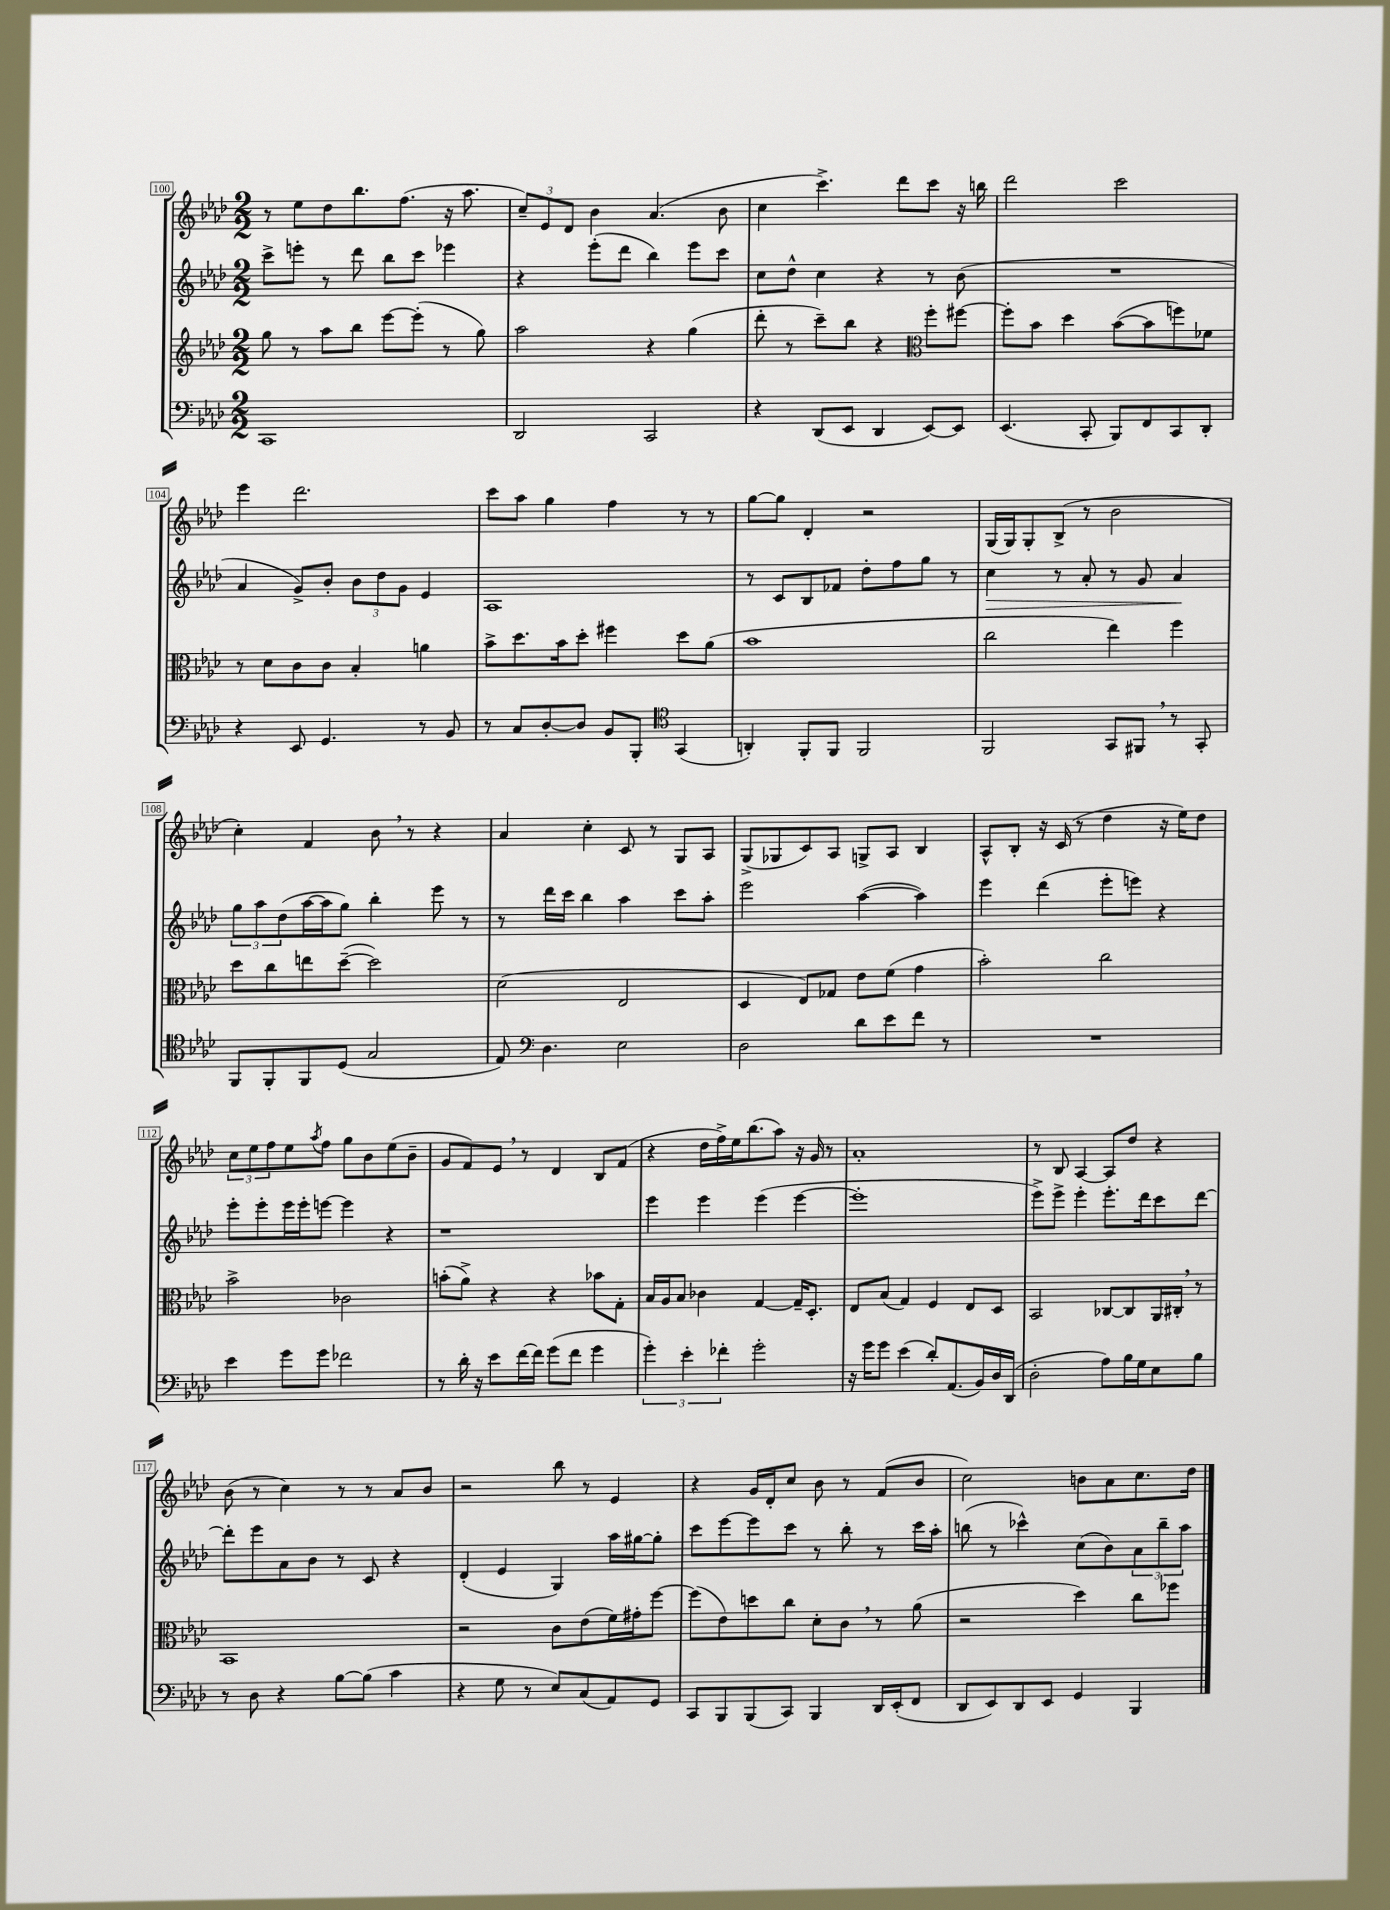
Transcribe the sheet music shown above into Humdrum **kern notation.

**kern	**kern	**kern	**kern
*staff4	*staff3	*staff2	*staff1
*clefF4	*clefG2	*clefG2	*clefG2
*k[b-e-a-d-]	*k[b-e-a-d-]	*k[b-e-a-d-]	*k[b-e-a-d-]
*M2/2	*M2/2	*M2/2	*M2/2
1CC	8gg\	8ccc^\L	8r
.	8r	8eee'\J	8ee-\L
.	8aa-\L	8r	8dd-\
.	8bb-\J	8ddd-\	8.bb-\
.	[8eee-\L	8bb-\L	.
.	.	.	(8.ff\J
.	(8eee-'\]J	8ccc\J	.
.	8r	4eee-\	16r
.	.	.	8.aa-\
.	8gg\)	.	.
=	=	=	=
2DD-/	2aa-\	4r	12cc~/L)
.	.	.	12e-/
.	.	.	12d-/J
.	.	(8eee-'\L	4b-\
.	.	8ddd-\J	.
2CC/	4r	4bb-\)	(4.a-/
.	(4gg\	8eee-\L	.
.	.	8ccc\J	8b-\
=	=	=	=
4r	8ddd-'\	8cc\L	4cc\
.	8r	8dd-^^\J	.
(8DD-/L	8ccc~\L)	4cc\	4.ccc^\)
8EE-/J	8bb-\J	.	.
4DD-/	4r	4r	.
.	.	.	8ddd-\L
*	*clefC3	*	*
[8EE-/L)	8ff'\L	8r	8ccc\J
8EE-/]J	[8ff#\J	(8b-\	16r
.	.	.	16bb\
=	=	=	=
(4.EE-/	8ff#'\]L	1r	2ddd-\
.	8b-\J	.	.
.	4dd-\	.	.
8CC'/	.	.	.
8BBB-/L)	([8b-\L	.	2ccc\
8FF/	8b-\]	.	.
8CC/	8ff\)	.	.
8DD-'/J	8f-\J	.	.
=	=	=	=
4r	8r	4a-/	4eee-\
.	8d-\L	.	.
8EE-/	8c\	8g^/L)	2.ddd-\
4.GG/	8c\J	8b-'/J	.
.	4B-'/	12b-\L	.
.	.	12dd-\	.
.	.	12g\J	.
8r	4a\	4e-/	.
8BB-/	.	.	.
=	=	=	=
8r	8b-^\L	1A-	8ccc\L
8C/L	8.dd-\	.	8aa-\J
[8D-'/	.	.	4gg\
.	16b-\k	.	.
8D-/]J	8dd-'\J	.	.
8BB-/L	4ff#\	.	4ff\
8BBB-'/J	.	.	.
*clefC4	*	*	*
(4GG/	8dd-\L	.	8r
.	(8a-\J	.	8r
=	=	=	=
4AA'/)	1b-	8r	[8gg\L
.	.	8c/L	8gg\]J
8FF'/L	.	8B-/	4d-'/
8FF/J	.	8f-/J	.
2FF/	.	8dd-'\L	2r
.	.	8ff\	.
.	.	8gg\J	.
.	.	8r	.
=	=	=	=
2FF/	2cc\	4cc\	(16G/LL
.	.	.	16G/J)
.	.	.	8G'/
.	.	8r	(8B-^/J
.	.	8a-'/	8r
8GG/L	4ee-\)	8r	2b-\
8FF#/J	.	8g/	.
8r	4ff\	4a-/	.
8GG'/	.	.	.
=	=	=	=
8FF/L	8dd-\L	12gg\L	4cc'\)
.	.	12aa-\	.
8FF'/	8cc\	.	.
.	.	(12dd-\	.
8FF/	8ee\	[16aa-\L	4f/
.	.	16aa-\]J	.
(8D-/J	([8dd-~\J	8gg\J)	.
2G/	2dd-\])	4bb-'\	8b-\
.	.	.	8r
.	.	8eee-\	4r
.	.	8r	.
=	=	=	=
8E-/)	(2d-\	8r	4a-/
*clefF4	*	*	*
4.D-\	.	16ddd-\LL	.
.	.	16ccc\JJ	.
.	.	4bb-\	4cc'\
2E-\	2E-/	4aa-\	8c/
.	.	.	8r
.	.	8ccc\L	8G/L
.	.	8aa-'\J	8A-/J
=	=	=	=
2D-\	4D-/	2eee-\	(8G^/L
.	.	.	8G-/
.	8E-/L)	.	8c/)
.	8G-/J	.	8A-/J
8d-\L	8e-\L	([4aa-\	8G^/L
8e-\	(8f\J	.	8A-/J
8f\J	4g\	4aa-\])	4B-/
8r	.	.	.
=	=	=	=
1r	2b-'\)	4eee-\	8A-^^/L
.	.	.	8B-'/J
.	.	(4ddd-\	16r
.	.	.	(16c/
.	.	.	8r
.	2cc\	8eee-'\L	4dd-\
.	.	8eee\J)	.
.	.	4r	16r
.	.	.	16ee-\LK)
.	.	.	8dd-\J
=	=	=	=
4e-\	2b-^\	8eee-'\L	12cc\L
.	.	.	12ee-\
.	.	8eee-'\	.
.	.	.	12ff\
8g\L	.	16eee-\L	8ee-\
.	.	16eee-'\J	.
.	.	.	8qaa-/
8g\J	.	[8eee\J	8ff\J
2f-\	2c-\	4eee\]	8gg\L
.	.	.	8b-\
.	.	4r	(8ee-\
.	.	.	8b-~\J
=	=	=	=
8r	(8b'\L	1r	8g/L
16d-'\	8a-^\J)	.	8f/)
16r	.	.	.
8e-\L	4r	.	8e-/J
[16f\L	.	.	8r
16f\]JJ	.	.	.
(8g\L	4r	.	4d-/
8f\J	.	.	.
4g\	8b-\L	.	8B-/L
.	8G'\J	.	(8f/J
=	=	=	=
6g'\)	16B-/LL	4eee-\	4r
.	16A-/J	.	.
.	8B-/J	.	.
6e-'\	.	.	.
.	4c-\	4eee-\	16dd-\LL
.	.	.	16ff^\)
6f-'\	.	.	.
.	.	.	16ee-\J
.	.	.	(8.bb-\
2g'\	[4G/	(4eee-\	.
.	.	.	8aa-\J)
.	16G~/]LK	[4eee-\	16r
.	8.D-'/J	.	16g/
.	.	.	8r
=	=	=	=
16r	8E-/L	1eee-']	1a-'
16g\LK	.	.	.
8g\J	(8B-/J	.	.
(4e-\	4G/)	.	.
8d-'/L)	4F/	.	.
(8.AA-/	.	.	.
.	8E-/L	.	.
16BB-/L)	.	.	.
16D-/	8D-/J	.	.
(16DD-/JJ	.	.	.
=	=	=	=
2D-'\	2BB-/	8eee-^\L)	8r
.	.	8eee-^\J	8B-/
.	.	4eee-'\	[4A-/
8A-\L)	[8C-/L	8.eee-'\L	8A-/]L
16B-\L	8C-/]	.	8dd-/J
16G\J	.	16ddd-\k	.
8E-\	16AA-/L	8ccc\	4r
.	16C#'/JJ	.	.
8B-\J	8r	[8ddd-\J	.
=	=	=	=
8r	1BB-	8ddd-'\]L	(8b-\
8D-\	.	8eee-\	8r
4r	.	8a-\	4cc\)
.	.	8b-\J	.
[8B-\L	.	8r	8r
(8B-\]J	.	8c/	8r
4c\	.	4r	8a-/L
.	.	.	8b-/J
=	=	=	=
4r	2r	(4d-'/	2r
8G\	.	4e-/	.
8r	.	.	.
8E-/L)	8c\L	4G/)	8bb-\
(8C/	(8e-\	.	8r
8AA-/)	16f\L)	16aa-\LL	4e-/
.	16g#'\J	[16gg#\J	.
8GG/J	[8ff\J	8gg#'\]J	.
=	=	=	=
8CC/L	(8ff\]L	8ccc\L	4r
8BBB-/	8e-\)	[8eee-\	.
(8BBB-/	8dd\	8eee-\]	16g/LL
.	.	.	16d-'/J
8CC/J)	8cc\J	8ccc\J	8cc/J
4BBB-/	8d-'\L	8r	8b-\
.	8c\J	8bb-'\	8r
16DD-/LL	8r	8r	(8f/L
(16EE-'/J	.	.	.
8FF/J	(8a-\	16ccc\LL	8b-/J
.	.	16aa-'\JJ	.
=	=	=	=
8DD-/L	2r	(8bb\	2cc\)
8EE-/)	.	8r	.
8DD-/	.	4ccc-^^\)	.
8EE-/J	.	.	.
4GG/	4dd-\)	(8cc\L	8b\L
.	.	8b-\)	8a-\
4BBB-/	8cc\L	12a-\	8.cc\
.	.	12bb~\	.
.	8ff-\J	.	.
.	.	12aa-\J	.
.	.	.	16dd-\Jk
==	==	==	==
*-	*-	*-	*-
